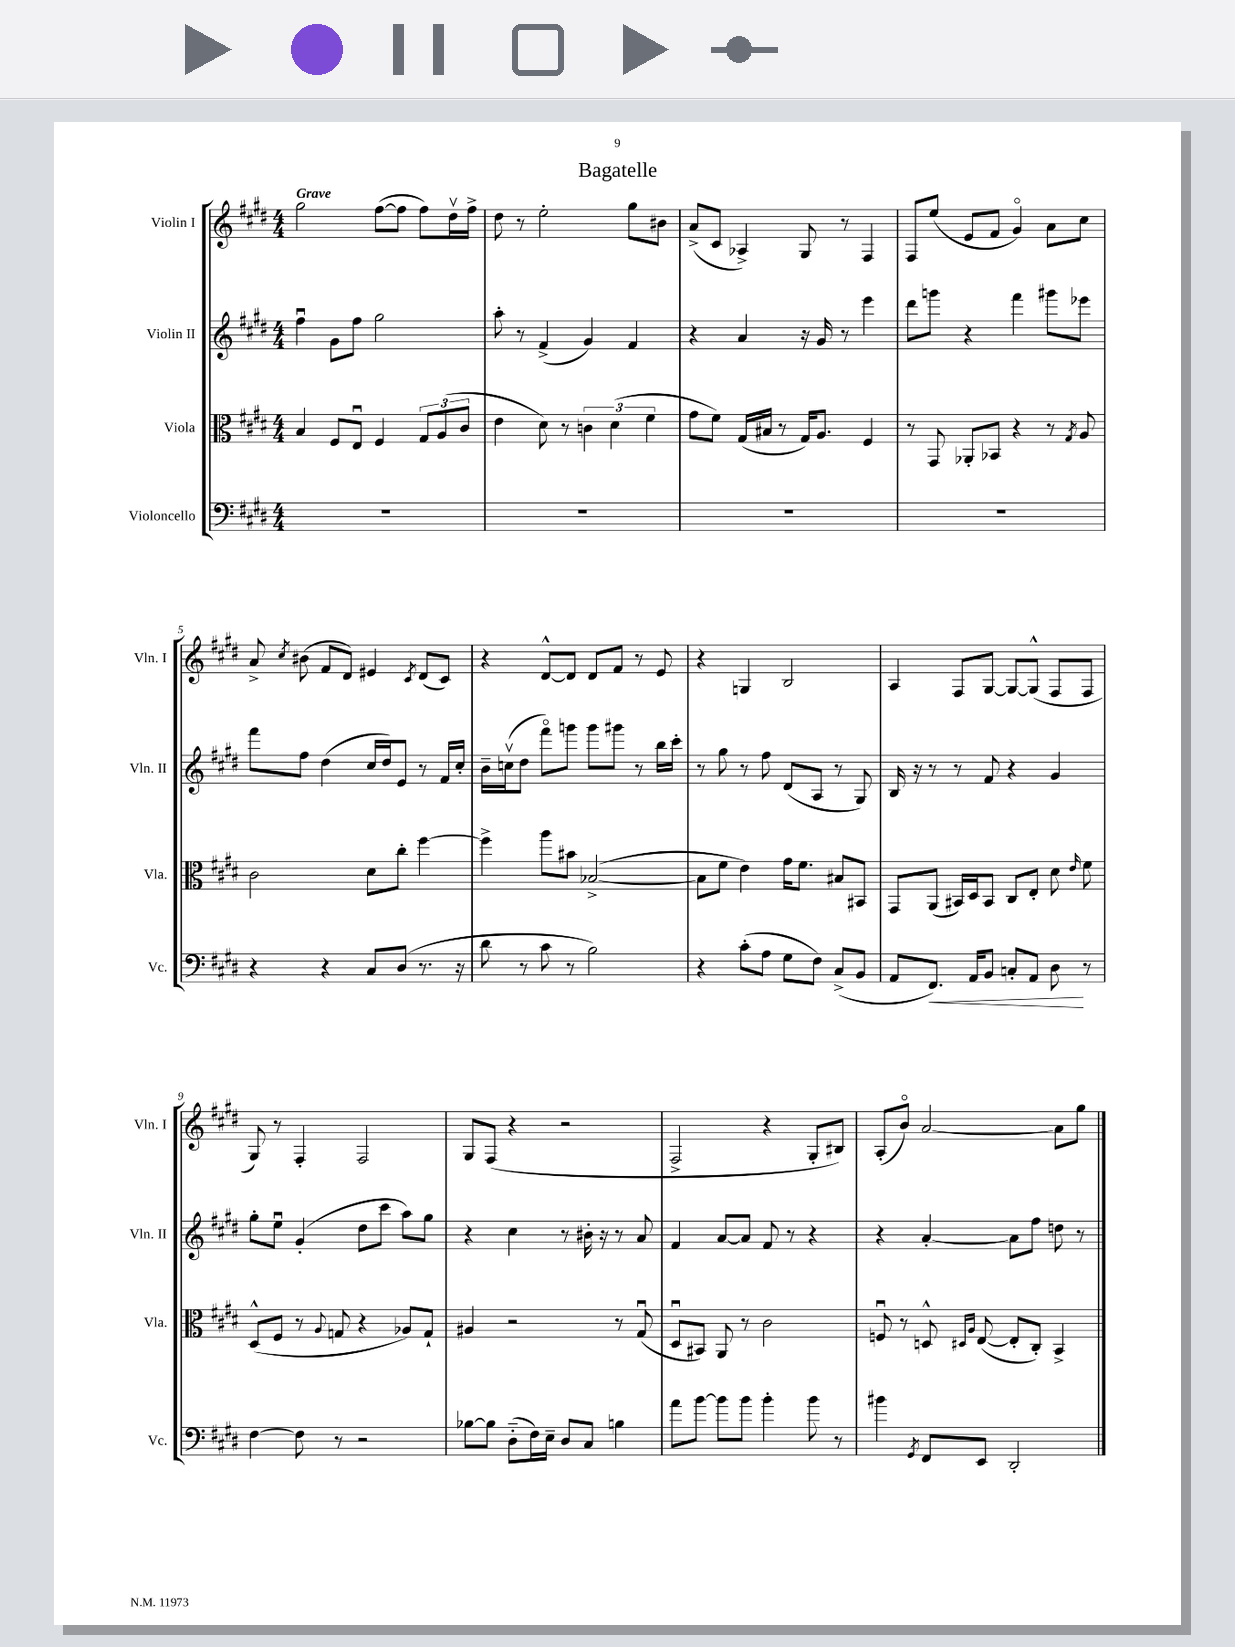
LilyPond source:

\header { title = "Bagatelle" }
<<
\new StaffGroup <<
\new Staff = "s0" \with { instrumentName = "Violin I" shortInstrumentName = "Vln. I" } {
    \clef treble \key e \major \numericTimeSignature \time 4/4 \tempo "Grave"
    \autoBeamOff gis''2 fis''8[~( fis''8] fis''8[) dis''16\upbow fis''16]-> |
    dis''8 r8 e''2-. gis''8[ bis'8] |
    a'8[->( cis'8] aes4->) gis8 r8 fis4 |
    fis8[ e''8]( e'8[ fis'8] gis'4\flageolet) a'8[ cis''8] |
    a'8-> \acciaccatura { cis''8 } bis'8( fis'8[ dis'8]) eis'4 \acciaccatura { cis'8 } dis'8[( cis'8]) |
    r4 dis'8[~-^ dis'8] dis'8[ fis'8] r8 e'8 |
    r4 g4 b2 |
    a4 fis8[ gis8]~ gis8[~ gis8]-^( fis8[ fis8] |
    gis8) r8 fis4-. fis2 |
    gis8[ fis8]( r4 r2 |
    fis2-> r4 gis8[-. bis8]) |
    a8[-.( b'8]\flageolet) a'2~ a'8[ gis''8] \bar "|." |
}
\new Staff = "s1" \with { instrumentName = "Violin II" shortInstrumentName = "Vln. II" } {
    \clef treble \key e \major \numericTimeSignature \time 4/4
    \autoBeamOff fis''4\downbow gis'8[ fis''8] gis''2 |
    a''8-. r8 fis'4->( gis'4) fis'4 |
    r4 a'4 r16 gis'16 r8 e'''4 |
    dis'''8[ g'''8] r4 fis'''4 gis'''8[ ees'''8] |
    fis'''8[ fis''8] dis''4( cis''16[ dis''16) e'8] r8 fis'16[ cis''16]-. |
    b'16[-- c''16\upbow( dis''8] fis'''8[\flageolet) g'''8] g'''8[ gis'''8] r8 b''16[ cis'''16]-. |
    r8 gis''8 r8 fis''8 dis'8[( a8] r8 gis8) |
    b16 r16 r8 r8 fis'8 r4 gis'4 |
    gis''8[-. e''8]\downbow gis'4-.( dis''8[ cis'''8] a''8[) gis''8] |
    r4 cis''4 r8 bis'16-. r16 r8 a'8 |
    fis'4 a'8[~ a'8] fis'8 r8 r4 |
    r4 a'4~-. a'8[ fis''8] d''8 r8 \bar "|." |
}
\new Staff = "s2" \with { instrumentName = "Viola" shortInstrumentName = "Vla." } {
    \clef alto \key e \major \numericTimeSignature \time 4/4
    \autoBeamOff b4 fis8[ e8]\downbow fis4 \tuplet 3/2 { gis8[ a8( cis'8] } |
    e'4 dis'8) r8 \tuplet 3/2 { c'4 dis'4( fis'4 } |
    gis'8[ fis'8]) gis16[( bis16] r8 gis16[) a8.] fis4 |
    r8 gis,8 aes,8[-. bes,8] r4 r8 \acciaccatura { gis8 } a8 |
    cis'2 dis'8[ cis''8]-. fis''4~ |
    fis''4-> a''8[ bis'8] bes2~->( |
    bes8[ fis'8] e'4) gis'16[ fis'8.] bis8[ bis,8] |
    gis,8[ a,8]( bis,16[) dis16 bis,8] cis8[ e8]-. dis'8 \grace { e'16 } fis'8 |
    dis8[-^( fis8] r8 \appoggiatura { a8 } g8 r4 aes8[) g8]-! |
    ais4 r2 r8 gis8\downbow( |
    dis8[\downbow bis,8]) a,8 r8 cis'2 |
    f8\downbow r8 d8-^ \grace { dis16[ a16] } e8~( e8[-. cis8]-.) b,4-> \bar "|." |
}
\new Staff = "s3" \with { instrumentName = "Violoncello" shortInstrumentName = "Vc." } {
    \clef bass \key e \major \numericTimeSignature \time 4/4
    \autoBeamOff R1 |
    R1 |
    R1 |
    R1 |
    r4 r4 cis8[ dis8]( r8. r16 |
    dis'8 r8 cis'8 r8 b2) |
    r4 cis'8[-.( a8] gis8[ fis8]) cis8[->( b,8] |
    a,8[ fis,8.]\<) a,16[ b,8] c8[-. a,8] dis8\! r8 |
    fis4~ fis8 r8 r2 |
    bes8[~ bes8] dis8[-_( fis16) e16]-- dis8[ cis8] b4 |
    a'8[ b'8]~ b'8[ b'8] b'4-. b'8 r8 |
    bis'4 \acciaccatura { gis,8 } fis,8[ e,8] dis,2-. \bar "|." |
}
>>
>>
